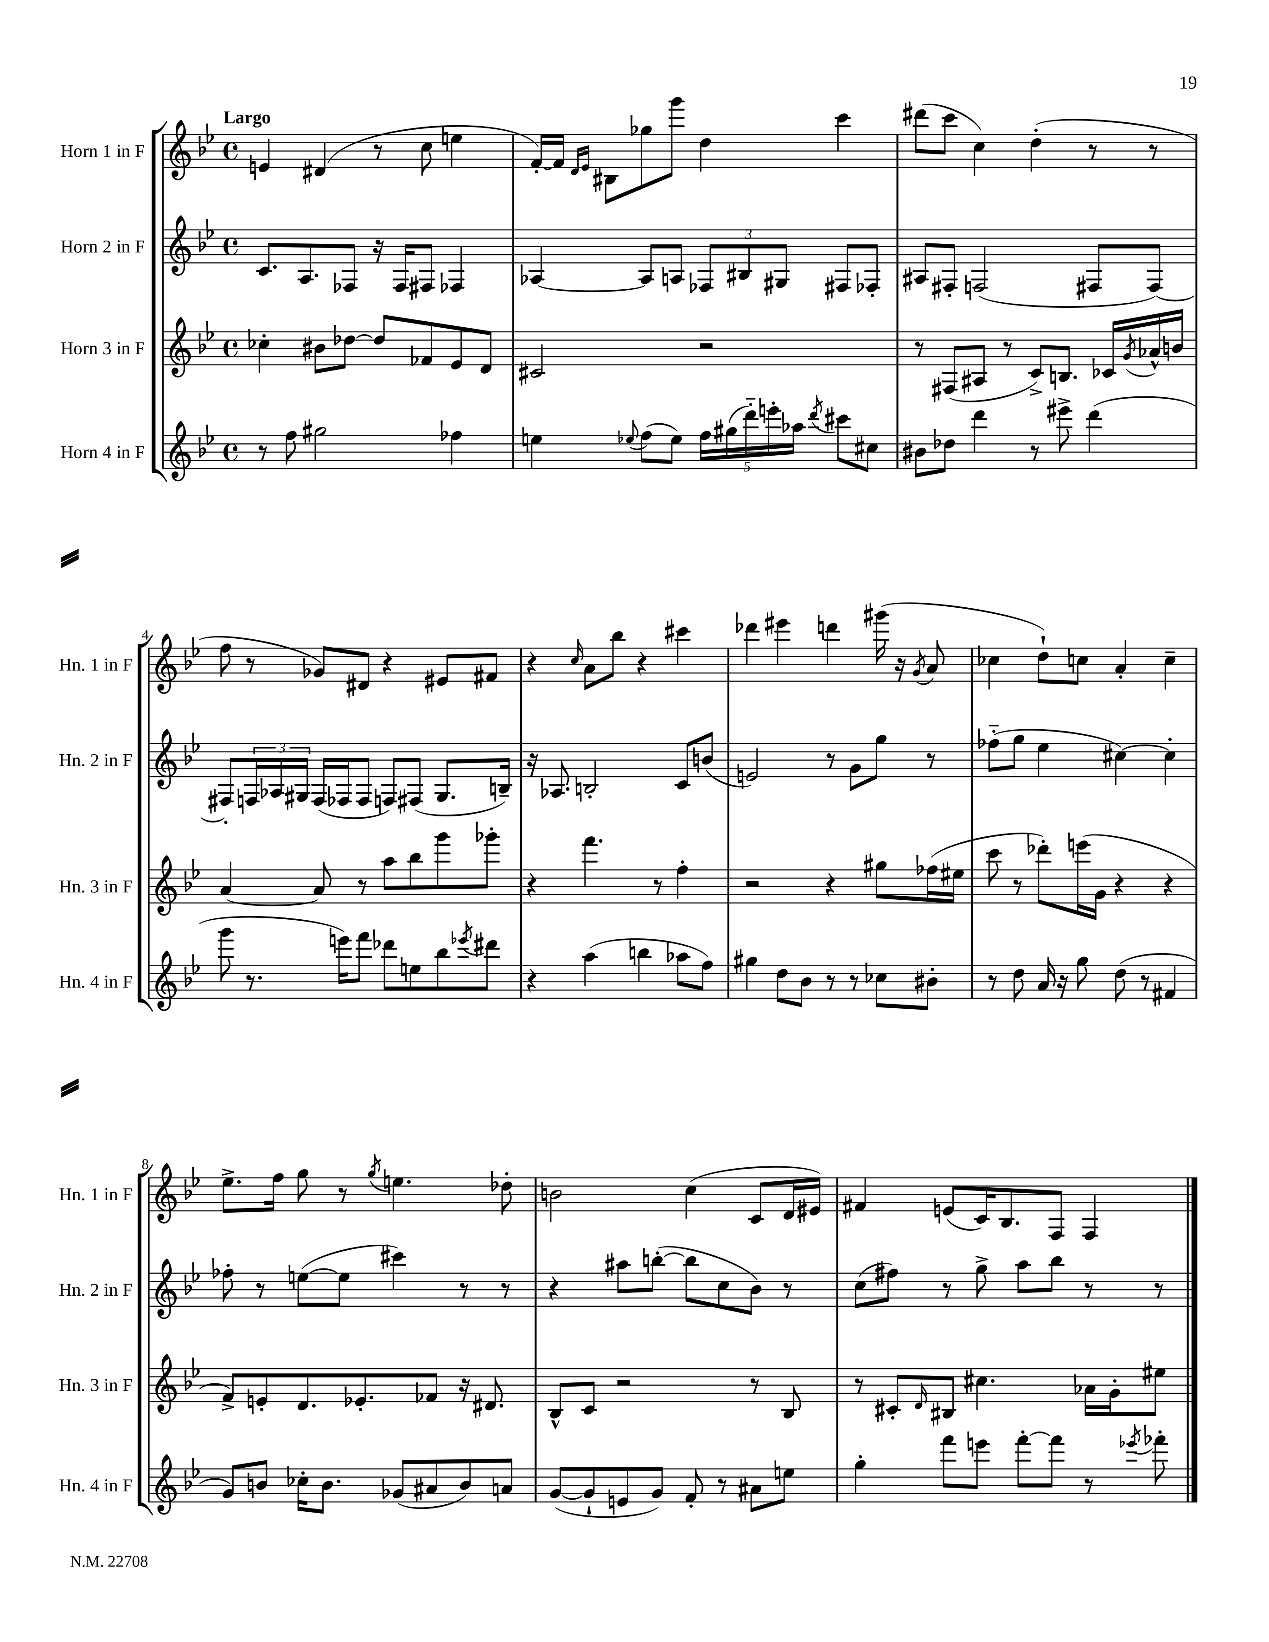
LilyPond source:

<<
\new StaffGroup <<
\new Staff = "s0" \with { instrumentName = "Horn 1 in F" shortInstrumentName = "Hn. 1 in F" } {
    \clef treble \key bes \major \defaultTimeSignature \time 4/4 \tempo "Largo"
    e'4 dis'4( r8 c''8 e''4 |
    f'16~-.) f'16 \grace { d'16 ees'16 } bis8 ges''8 g'''8 d''4 c'''4 |
    dis'''8( c'''8 c''4) d''4-.( r8 r8 |
    f''8 r8 ges'8) dis'8 r4 eis'8 fis'8 |
    r4 \grace { c''16 } a'8 bes''8 r4 cis'''4 |
    des'''4 eis'''4 d'''4 gis'''16( r16 \acciaccatura { g'8 } a'8 |
    ces''4 d''8-!) c''8 a'4-. c''4-- |
    ees''8.-> f''16 g''8 r8 \acciaccatura { g''8 } e''4. des''8-. |
    b'2 c''4( c'8 d'16 eis'16) |
    fis'4 e'8( c'16) bes8. f8 f4 \bar "|." |
}
\new Staff = "s1" \with { instrumentName = "Horn 2 in F" shortInstrumentName = "Hn. 2 in F" } {
    \clef treble \key bes \major \defaultTimeSignature \time 4/4
    c'8. a8. fes8 r16 fes16 fis8 fes4 |
    aes4~ aes8 a8 \tuplet 3/2 { fes8 bis8 gis8 } fis8 fes8-. |
    ais8 fis8-. f2( fis8 fis8~) |
    fis8-. \tuplet 3/2 { f16 aes16 gis16 } f16( fes16 fes8 f8) fis8( gis8. b16--) |
    r16 aes8. b2-. c'8 b'8( |
    e'2) r8 g'8 g''8 r8 |
    fes''8-_( g''8 ees''4 cis''4~) cis''4-. |
    fes''8-. r8 e''8~( e''8 cis'''4) r8 r8 |
    r4 ais''8 b''8~-.( b''8 c''8 bes'8) r8 |
    c''8( fis''8) r8 g''8-> a''8 bes''8 r8 r8 \bar "|." |
}
\new Staff = "s2" \with { instrumentName = "Horn 3 in F" shortInstrumentName = "Hn. 3 in F" } {
    \clef treble \key bes \major \defaultTimeSignature \time 4/4
    ces''4-. bis'8 des''8~ des''8 fes'8 ees'8 d'8 |
    cis'2 r2 |
    r8 fis8( ais8 r8 c'8->) b8. ces'16 \acciaccatura { g'8 } aes'16-^ b'16 |
    a'4~ a'8 r8 a''8 bes''8 g'''8 ges'''8-. |
    r4 f'''4. r8 f''4-. |
    r2 r4 gis''8 fes''16( eis''16 |
    c'''8 r8 des'''8-.) e'''16( g'16 r4 r4 |
    f'8->) e'8-. d'8. ees'8.-. fes'8 r16 dis'8. |
    bes8-^ c'8 r2 r8 bes8 |
    r8 cis'8-. \grace { d'16 } bis8 cis''4. aes'16 g'16-. eis''8 \bar "|." |
}
\new Staff = "s3" \with { instrumentName = "Horn 4 in F" shortInstrumentName = "Hn. 4 in F" } {
    \clef treble \key bes \major \defaultTimeSignature \time 4/4
    r8 f''8 gis''2 fes''4 |
    e''4 \appoggiatura { ees''8 } f''8( ees''8) \tuplet 5/4 { f''16 gis''16( d'''16-_) e'''16-. aes''16 } \acciaccatura { d'''8 } cis'''8 cis''8 |
    bis'8 des''8 d'''4 r8 eis'''8-> d'''4( |
    g'''8 r8. e'''16) f'''8 des'''8 e''8 bes''8 \acciaccatura { ees'''8 } dis'''8 |
    r4 a''4( b''4 aes''8 f''8) |
    gis''4 d''8 bes'8 r8 r8 ces''8 bis'8-. |
    r8 d''8 a'16 r16 g''8 d''8( r8 fis'4 |
    g'8) b'8 ces''16-. b'8. ges'8( ais'8 b'8) a'8 |
    g'8~( g'8-! e'8 g'8) f'8-. r8 ais'8 e''8 |
    g''4-. f'''8 e'''8 f'''8~-. f'''8 r8 \acciaccatura { ees'''8 } fes'''8-. \bar "|." |
}
>>
>>
